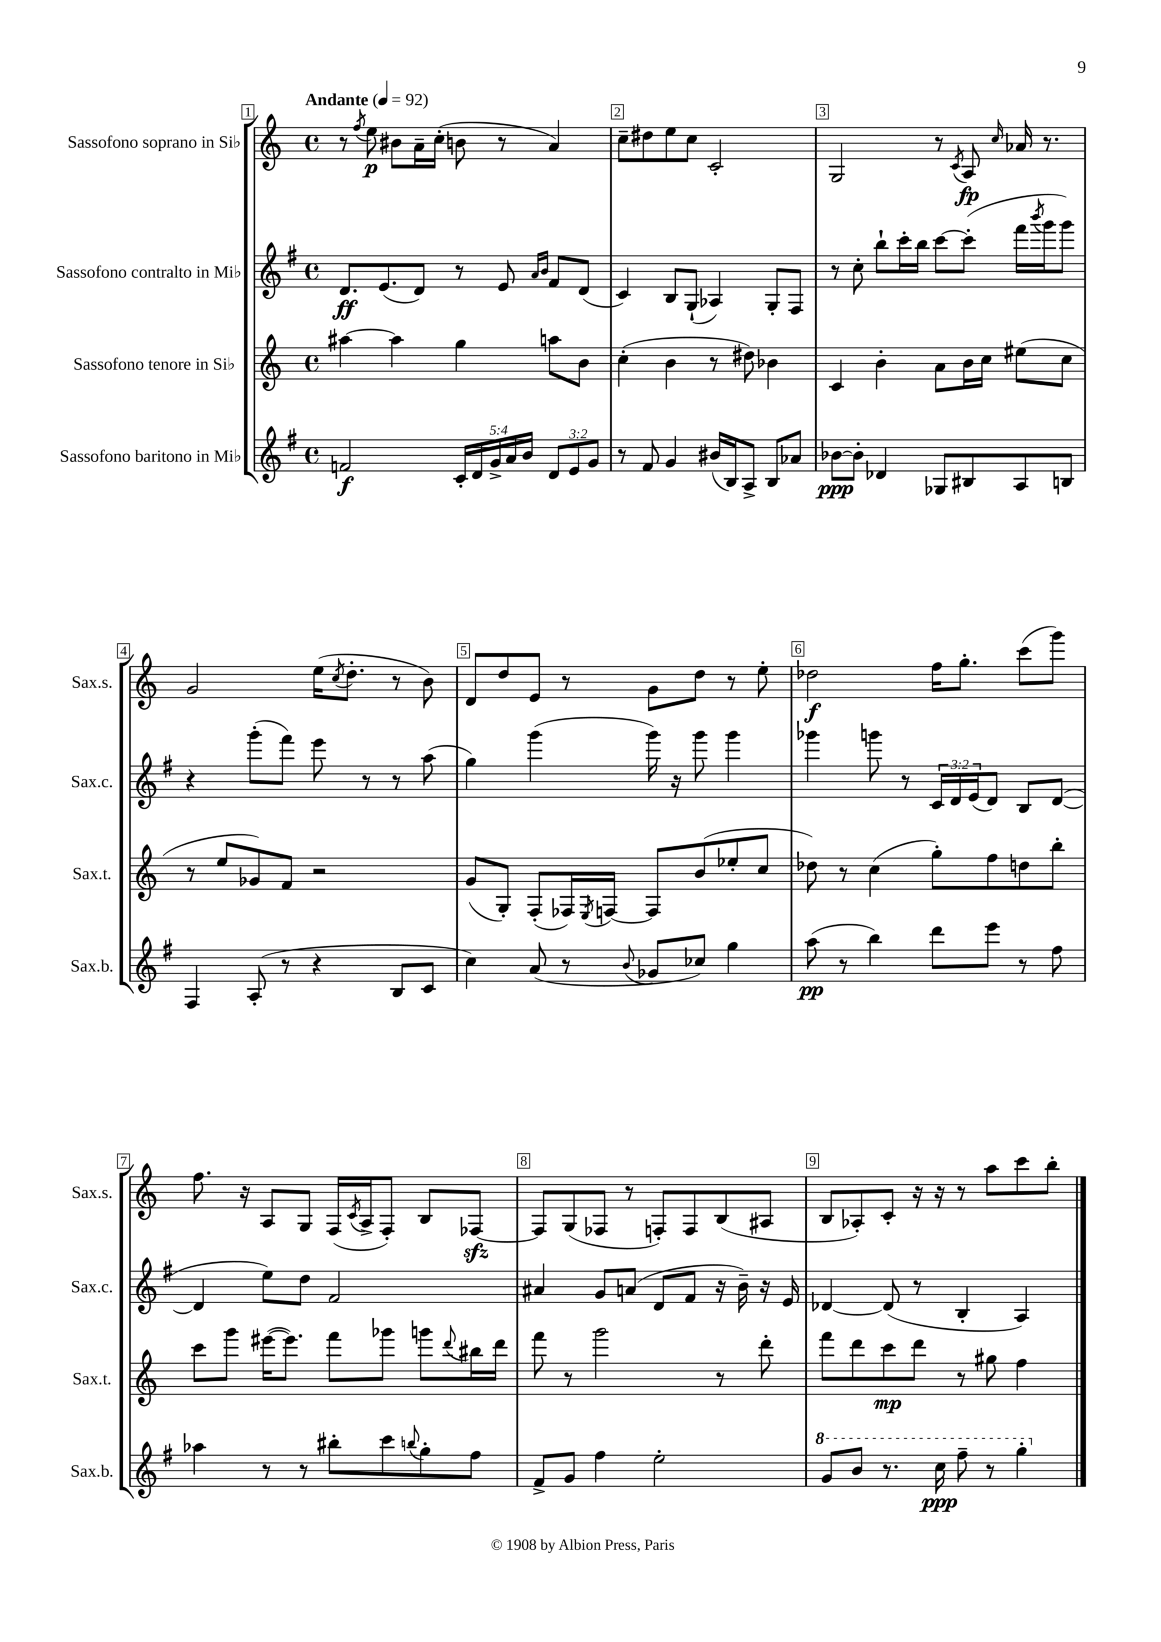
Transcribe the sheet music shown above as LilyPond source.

<<
\new StaffGroup <<
\new Staff = "s0" \with { instrumentName = "Sassofono soprano in Sib" shortInstrumentName = "Sax.s." } {
    \clef treble \key c \major \defaultTimeSignature \time 4/4 \tempo "Andante" 4 = 92
    r8 \acciaccatura { f''8 } e''8\p bis'8 a'16-- c''16-.( b'8 r8 a'4) |
    c''8-- dis''8 e''8 c''8 c'2-. |
    g2 r8 \acciaccatura { c'8 } a8\fp \grace { c''16 } aes'16 r8. |
    g'2 e''16( \acciaccatura { c''8 } d''8.-. r8 b'8) |
    d'8 d''8 e'8 r8 g'8 d''8 r8 e''8-. |
    des''2\f f''16 g''8.-. c'''8( g'''8) |
    f''8. r16 a8 g8 f16( \acciaccatura { c'8 } a16-> f8-.) b8 fes8~\sfz |
    fes8 g8( fes8 r8 f8-.) f8 b8( ais8 |
    b8 aes8-.) c'8-. r16 r16 r8 a''8 c'''8 b''8-. \bar "|." |
}
\new Staff = "s1" \with { instrumentName = "Sassofono contralto in Mib" shortInstrumentName = "Sax.c." } {
    \clef treble \key g \major \defaultTimeSignature \time 4/4 \override Staff.TupletNumber.text = #tuplet-number::calc-fraction-text
    d'8.\ff e'8.( d'8) r8 e'8 \grace { a'16 b'16 } fis'8 d'8( |
    c'4) b8 g8-!( aes4) g8-. fis8 |
    r8 c''8-. b''8-! c'''16-. b''16 c'''8~ c'''8-.( fis'''16 \acciaccatura { b'''8 } g'''16 g'''8) |
    r4 g'''8-.( fis'''8) e'''8 r8 r8 a''8( |
    g''4) g'''4( g'''16) r16 g'''8 g'''4 |
    ges'''4 g'''8 r8 \tuplet 3/2 { c'16 d'16 e'16( } d'8) b8 d'8~( |
    d'4 e''8) d''8 fis'2 |
    ais'4 g'8 a'8( d'8 fis'8 r16 b'16--) r16 e'16 |
    des'4~ des'8( r8 b4-. a4) \bar "|." |
}
\new Staff = "s2" \with { instrumentName = "Sassofono tenore in Sib" shortInstrumentName = "Sax.t." } {
    \clef treble \key c \major \defaultTimeSignature \time 4/4
    ais''4~ ais''4 g''4 a''8 b'8 |
    c''4-.( b'4 r8 dis''8) bes'4 |
    c'4 b'4-. a'8 b'16 c''16 eis''8( c''8 |
    r8 e''8 ges'8) f'8 r2 |
    g'8( g8-.) f8-.( fes16) \acciaccatura { e8 } f16~ f8 b'8( ees''8-. c''8 |
    des''8) r8 c''4( g''8-.) f''8 d''8 b''8-. |
    c'''8 g'''8 eis'''16~( eis'''8.) f'''8 ges'''8 g'''8 \appoggiatura { d'''8 } bis''16 d'''16 |
    f'''8 r8 g'''2 r8 d'''8-. |
    f'''8 d'''8 c'''8\mp d'''8 r8 gis''8 f''4 \bar "|." |
}
\new Staff = "s3" \with { instrumentName = "Sassofono baritono in Mib" shortInstrumentName = "Sax.b." } {
    \clef treble \key g \major \defaultTimeSignature \time 4/4 \override Staff.TupletNumber.text = #tuplet-number::calc-fraction-text
    f'2\f \tuplet 5/4 { c'16-. d'16 g'16-> a'16 b'16 } \tuplet 3/2 { d'8 e'8 g'8 } |
    r8 fis'8 g'4 bis'16( b16) a8-> b8 aes'8 |
    bes'8~\ppp bes'8-. des'4 ges8 bis8 a8 b8 |
    fis4 a8-.( r8 r4 b8 c'8 |
    c''4) a'8( r8 \appoggiatura { b'8 } ges'8 ces''8) g''4 |
    a''8\pp( r8 b''4) d'''8 e'''8 r8 fis''8 |
    aes''4 r8 r8 bis''8-. c'''8 \appoggiatura { b''8 } g''8-. fis''8 |
    fis'8-> g'8 fis''4 e''2-. |
    \ottava #1 g''8 b''8 r8. c'''16\ppp fis'''8-- r8 g'''4-. \ottava #0 \bar "|." |
}
>>
>>
\layout { \context { \Score \override BarNumber.break-visibility = ##(#f #t #t) barNumberVisibility = #all-bar-numbers-visible \override BarNumber.stencil = #(make-stencil-boxer 0.1 0.3 ly:text-interface::print) } }
